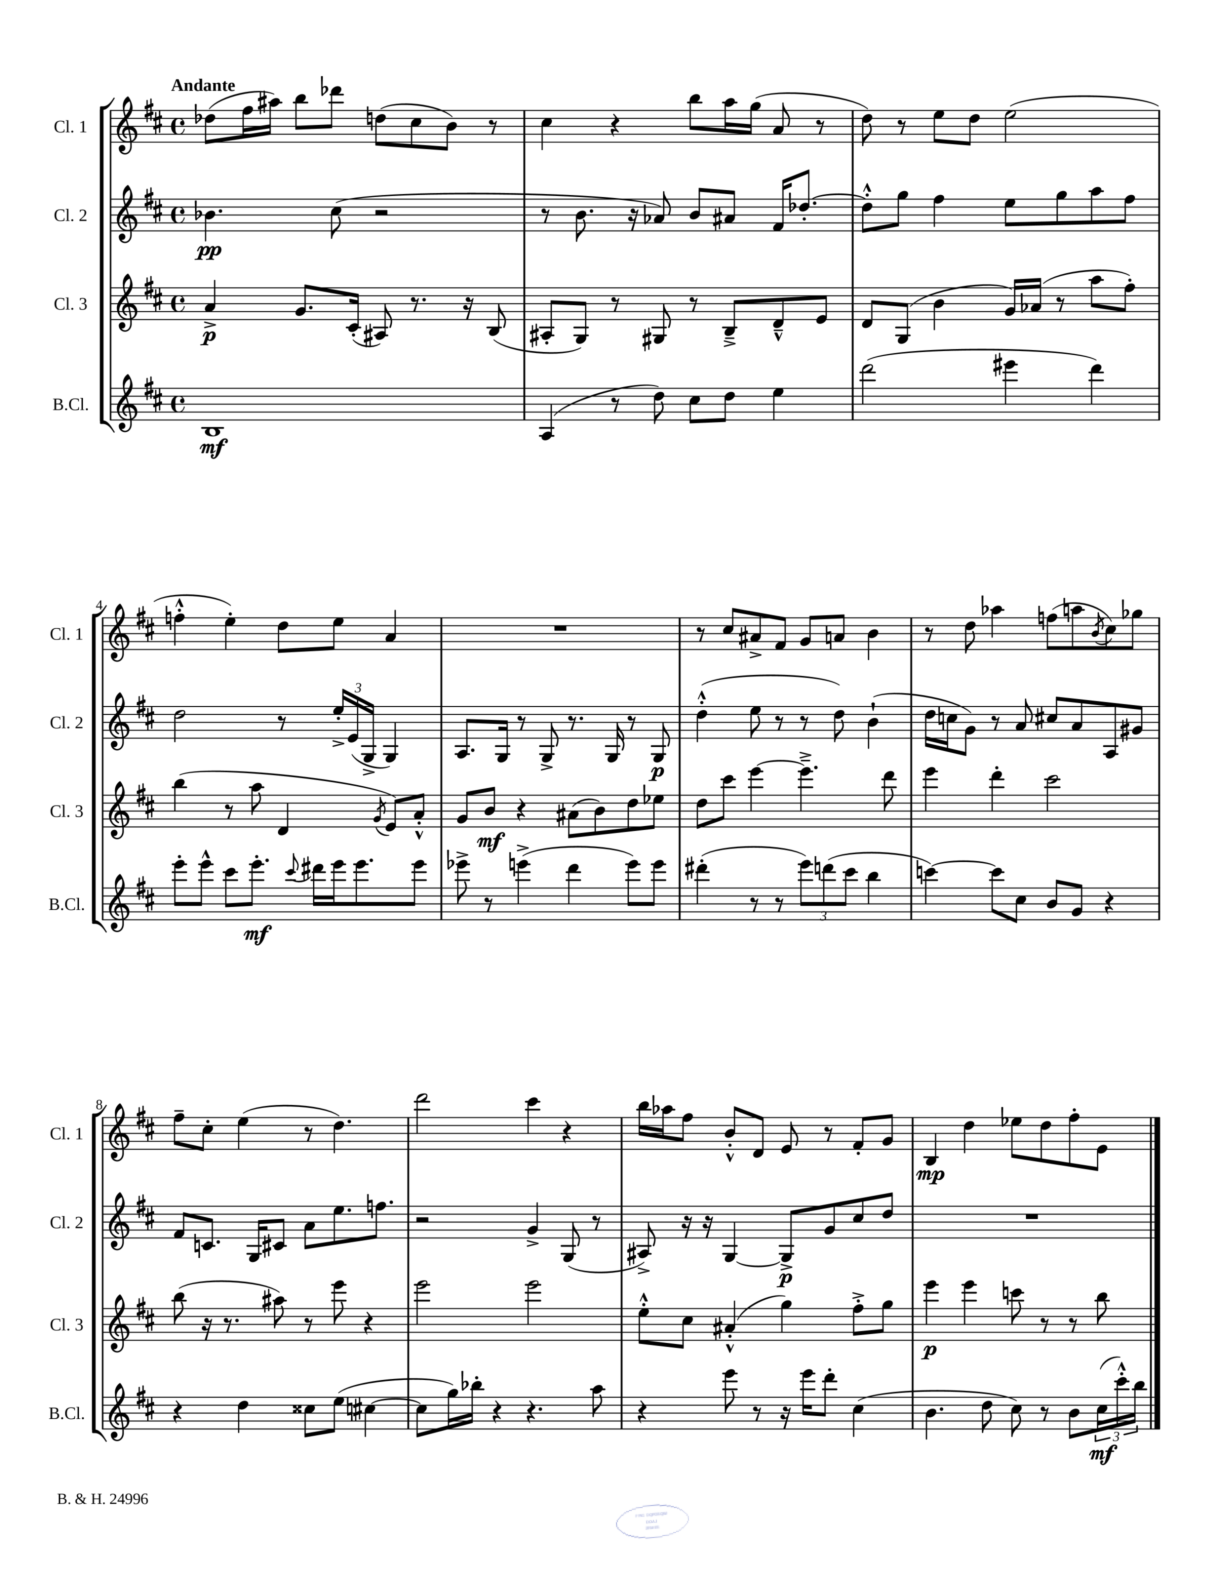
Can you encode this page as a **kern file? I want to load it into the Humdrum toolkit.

**kern	**kern	**kern	**kern
*staff4	*staff3	*staff2	*staff1
*clefG2	*clefG2	*clefG2	*clefG2
*k[f#c#]	*k[f#c#]	*k[f#c#]	*k[f#c#]
*M4/4	*M4/4	*M4/4	*M4/4
*met(c)	*met(c)	*met(c)	*met(c)
1B	4a^	4.b-	(8dd-
.	.	.	16ff#
.	.	.	16aa#)
.	8.g	.	8bb
.	.	(8cc#	8ddd-
.	(16c#'	.	.
.	8A#)	2r	(8dd
.	8.r	.	8cc#
.	.	.	8b)
.	16r	.	.
.	(8B	.	8r
=	=	=	=
(4A	8A#'	8r	4cc#
.	8G)	8.b	.
8r	8r	.	4r
.	.	16r	.
8dd)	8G#	8a-)	.
8cc#	8r	8b	8bb
8dd	8B~^	8a#	16aa
.	.	.	(16gg
4ee	8d~^^	16f#	8a
.	.	[8.dd-'	.
.	8e	.	8r
=	=	=	=
(2ddd	8d	8dd-'^^]	8dd)
.	(8G	8gg	8r
.	4b	4ff#	8ee
.	.	.	8dd
4eee#	16g)	8ee	(2ee
.	(16a-	.	.
.	8r	8gg	.
4ddd)	8aa	8aa	.
.	8ff#')	8ff#	.
=	=	=	=
8eee'	(4bb	2dd	4ff'^^
8eee^^	.	.	.
8ccc#	8r	.	4ee')
8.eee'	8aa	.	.
.	4d	8r	8dd
8qqccc#	.	.	.
16ddd#	.	.	.
16eee	.	24ee'^	8ee
.	.	(24e	.
8.eee	.	.	.
.	.	24G^	.
.	8qg	.	.
.	8e)	4G)	4a
8eee	8a'^^	.	.
=	=	=	=
8eee-^	8g	8.A	1r
8r	8b	.	.
.	.	16G	.
(4eee^	4r	8r	.
.	.	8G^	.
4ddd	(8a#	8.r	.
.	8b)	.	.
.	.	16G	.
8eee)	8dd	8r	.
8eee	8ee-	8G	.
=	=	=	=
(4ddd#'	8dd	(4dd'^^	8r
.	8ccc#	.	8cc#
8r	[4eee	8ee	8a#^
8r	.	8r	8f#
12eee)	4.eee~^]	8r	8g
(12ddd	.	.	.
.	.	8dd)	8a
12ccc#	.	.	.
4bb	.	(4b`	4b
.	8ddd	.	.
=	=	=	=
[4ccc)	4eee	16dd	8r
.	.	16cc	.
.	.	8g)	8dd
8ccc]	4ddd'	8r	4aa-
8cc#	.	8a	.
8b	2ccc#	8cc#	(8ff
8g	.	8a	8aa
.	.	.	8qb
4r	.	8A	8cc#)
.	.	8g#	8gg-
=	=	=	=
4r	(8bb	8f#	8ff#~
.	16r	8.c	8cc#'
.	8.r	.	.
4dd	.	.	(4ee
.	.	16G	.
.	8aa#)	8c#	.
8cc##	8r	8a	8r
(8ee	8eee	8.ee	4.dd)
[4cc#	4r	.	.
.	.	8.ff	.
=	=	=	=
8cc#]	2eee	2r	2ddd
16gg)	.	.	.
16bb-'	.	.	.
4r	.	.	.
4.r	2eee	4g^	4ccc#
.	.	(8G	4r
8aa	.	8r	.
=	=	=	=
4r	8ee'^^	8A#^)	16bb
.	.	.	16aa-
.	8cc#	16r	8ff#
.	.	16r	.
8eee	(4a#'^^	[4G	8b'^^
8r	.	.	8d
16r	4gg)	8G^]	8e
16eee	.	.	.
8ddd'	.	8g	8r
(4cc#	8ff#'^	8cc#	8f#'
.	8gg	8dd	8g
=	=	=	=
4.b	4eee	1r	4B
.	4eee	.	4dd
8dd	.	.	.
8cc#)	8ccc	.	8ee-
8r	8r	.	8dd
8b	8r	.	8ff#'
(24cc#	8bb	.	8e
24ccc#'^^)	.	.	.
24bb	.	.	.
==	==	==	==
*-	*-	*-	*-
